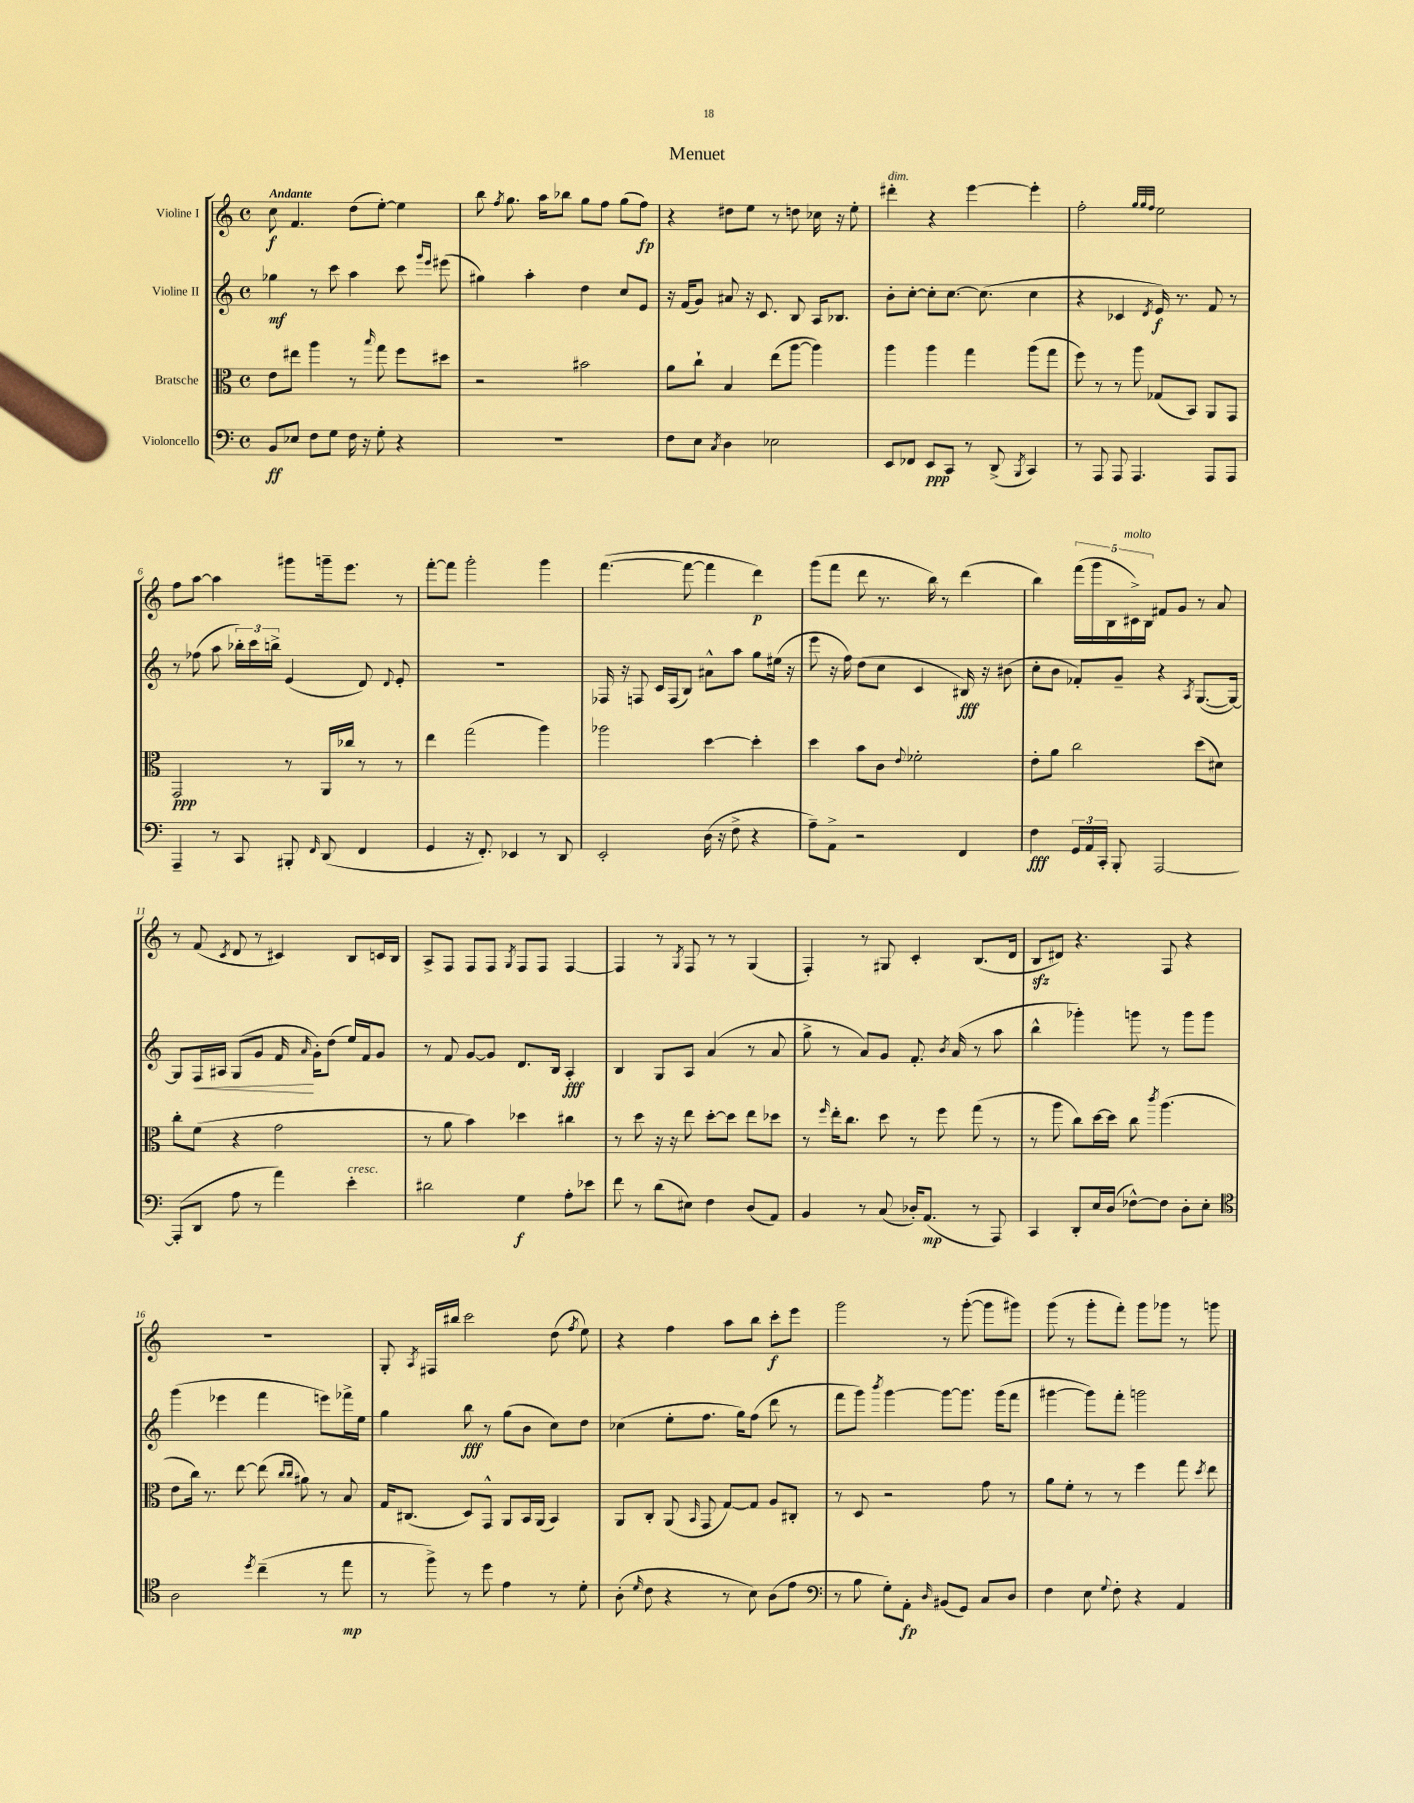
\header { title = "Menuet" }
<<
\new StaffGroup <<
\new Staff = "s0" \with { instrumentName = "Violine I" } {
    \clef treble \key c \major \defaultTimeSignature \time 4/4 \tempo "Andante"
    \autoBeamOff c''8\f f'4. d''8[( e''8]~-.) e''4 |
    b''8 \acciaccatura { f''8 } g''8. a''16[ bes''8] g''8[ f''8] g''8[( f''8]\fp) |
    r4 dis''8[ e''8] r8 d''8 ces''16 r16 e''8-. |
    dis'''4-.^\markup { \italic "dim." } r4 e'''4~ e'''4-. |
    f''2-. \grace { g''32[ g''32 f''32] } e''2 |
    f''8[ a''8]~ a''4 gis'''8[ g'''16-- e'''8.] r8 |
    f'''8[~-. f'''8] g'''2-. g'''4 |
    f'''4.~( f'''8~ f'''4 d'''4\p) |
    g'''8[( f'''8] d'''8 r8. b''16) r8 d'''4( |
    b''4) \tuplet 5/4 { f'''16[( g'''16 b16 cis'16->^\markup { \italic "molto" }) b16] } fis'8[ g'8] r8 a'8 |
    r8 f'8( \acciaccatura { c'8 } d'8 r8 cis'4) b8[ c'16 b16] |
    a8[-> f8] f8[ f8] \acciaccatura { g8 } f8[ f8] f4~ |
    f4 r8 \acciaccatura { g8 } f8 r8 r8 g4( |
    f4-.) r8 gis8 c'4-. b8.[( d'16] |
    b8[\sfz dis'8]) r4. f8 r4 |
    R1 |
    g8-. \acciaccatura { a8 } fis16[ bis''16] c'''2 d''8( \acciaccatura { f''8 } e''8) |
    r4 f''4 a''8[ b''8] c'''8[-.\f e'''8] |
    g'''2 r8 g'''8~-.( g'''8[ gis'''8]) |
    g'''8( r8 g'''8[-. f'''8]-.) g'''8[ ges'''8] r8 g'''8 \bar "|." |
}
\new Staff = "s1" \with { instrumentName = "Violine II" } {
    \clef treble \key c \major \defaultTimeSignature \time 4/4
    \autoBeamOff ges''4\mf r8 c'''8 a''4 c'''8 \grace { g'''16[ e'''16] } eis'''8( |
    gis''4) a''4-. d''4 c''8[ e'8] |
    r16 f'16[( g'8]) ais'8 r16 c'8. b8 a16[ bes8.] |
    b'8[-. c''8]~-. c''8[-. c''8.]~ c''8.( c''4 |
    r4 ces'4 \acciaccatura { d'8 } e'16\f) r8. f'8 r8 |
    r8 fes''8( a''8 \tuplet 3/2 { bes''16[-.) c'''16 b''16]-> } e'4( d'8) \appoggiatura { d'8 } e'8-. |
    R1 |
    fes16 r16 f8 c'16[ f16( b8]) ais'8[-^ a''8] g''8[ eis''16]( r16 |
    e'''8 r16 f''16) d''8[( c''8] c'4 bis16\fff) r16 bis'8( |
    c''8[-. b'8] fes'8[-.) g'8]-- r4 \acciaccatura { a8 } g8.[~( g16]~) |
    g8[ f16\< ais16] g8[( g'8] f'16\! \grace { a'16 } g'16[-.) d''8]( e''16[) f'16 g'8] |
    r8 f'8 g'8[~ g'8] d'8.[ b16] a4-.\fff |
    b4 g8[ a8] a'4( r8 a'8 |
    g''8-> r8 a'8[) g'8] f'8.-. \acciaccatura { b'8 } a'16( r8 a''8 |
    b''4-^ ges'''4-.) g'''8 r8 g'''8[ g'''8] |
    g'''4( ees'''4 f'''4 e'''8[) fes'''16-> e''16] |
    g''4 b''8\fff r8 g''8[( b'8] c''8[) d''8] |
    ces''4( e''8[-. f''8.] g''16[) f''8]( d'''8 r8 |
    f'''8[ g'''8]) \acciaccatura { b'''8 } g'''4~ g'''8[~ g'''8.] g'''16[( f'''8] |
    gis'''4~ gis'''8[) f'''8]-. g'''2 \bar "|." |
}
\new Staff = "s2" \with { instrumentName = "Bratsche" } {
    \clef alto \key c \major \defaultTimeSignature \time 4/4
    \autoBeamOff e'8[ eis''8] a''4 r8 \grace { b''16 } g''8 f''8[ dis''8] |
    r2 bis'2 |
    a'8[ c''8]-! b4 e''8[( a''8]~ a''4) |
    a''4 a''4 g''4 a''8[( g''8] |
    f''8) r8 r8 a''8 ges8[( b,8]) a,8[ g,8] |
    g,2\ppp r8 a,16[ ces''16] r8 r8 |
    e''4 g''2( a''4) |
    aes''2 d''4~ d''4-. |
    d''4 b'8[ c'8] \appoggiatura { e'8 } fes'2-. |
    e'8[-. a'8] c''2 d''8[( dis'8]) |
    c''8[-. f'8]( r4 g'2 |
    r8 a'8 b'4) des''4 cis''4 |
    r8 d''8 r16 r16 e''8 d''8[~-. d''8] e''8[ des''8] |
    r8 \grace { f''16 } e''16[-. c''8.] d''8 r8 f''8 g''8( r8 |
    r8 a''8 c''8[) d''16~ d''16] c''8 \acciaccatura { c'''8 } a''4.( |
    e'8[ c''16]) r8. e''8~ e''8( \grace { c''16[ c''16] } ais'8) r8 b8 |
    g16[ cis8.]( d8[) g,8]-^ a,8[ b,16 a,16]( b,4) |
    a,8[ c8]-. a,8( \grace { b,16 } g,8 g8[~) g8] a8[ cis8]-. |
    r8 d8 r2 g'8 r8 |
    a'8[ f'8]-. r8 r8 f''4 g''8 \acciaccatura { d''8 } e''8 \bar "|." |
}
\new Staff = "s3" \with { instrumentName = "Violoncello" } {
    \clef bass \key c \major \defaultTimeSignature \time 4/4
    \autoBeamOff b,8[\ff ees8] f8[ g8] f16 r16 g8-. r4 |
    R1 |
    f8[ e8] \acciaccatura { c8 } d4 ees2 |
    e,8[ fes,8] e,8[\ppp c,8] r8 d,8->( \acciaccatura { b,,8 } c,4) |
    r8 a,,8 a,,8 a,,4. a,,8[ a,,8] |
    a,,4-- r8 c,8 bis,,8-. \grace { f,16 } d,8( f,4 |
    g,4 r16 f,8.-.) ees,4 r8 d,8 |
    e,2-. d16( r16 f8-> r4 |
    a8[--) a,8]-> r2 f,4 |
    f4\fff \tuplet 3/2 { g,16[ a,16 c,16]-. } b,,8-. a,,2~ |
    a,,8[-.( d,8] a8 r8 a'4) e'4-.^\markup { \italic "cresc." } |
    dis'2 g4\f a8[-. ees'8] |
    f'8 r8 d'8[( eis8]) f4 d8[( a,8]) |
    b,4 r8 c8( des16[-.) a,8.]\mp( r8 a,,8) |
    c,4 d,8[-. e16 d16]( fes8[~-^) fes8] d8[-. e8]-. |
    \clef tenor a2 \acciaccatura { d''8 } c''4--( r8 e''8\mp |
    r8 f''8->) r8 d''8 e'4 r8 d'8-. |
    a8-.( \grace { d'16 } c'8 r4 r8 b8) a8[( e'8] |
    \clef bass r8 b8 g8[-.) a,8]-.\fp \grace { d16 } bis,8[( g,8]) c8[ d8] |
    f4 e8 \appoggiatura { g8 } f8-. r4 a,4 \bar "|." |
}
>>
>>
